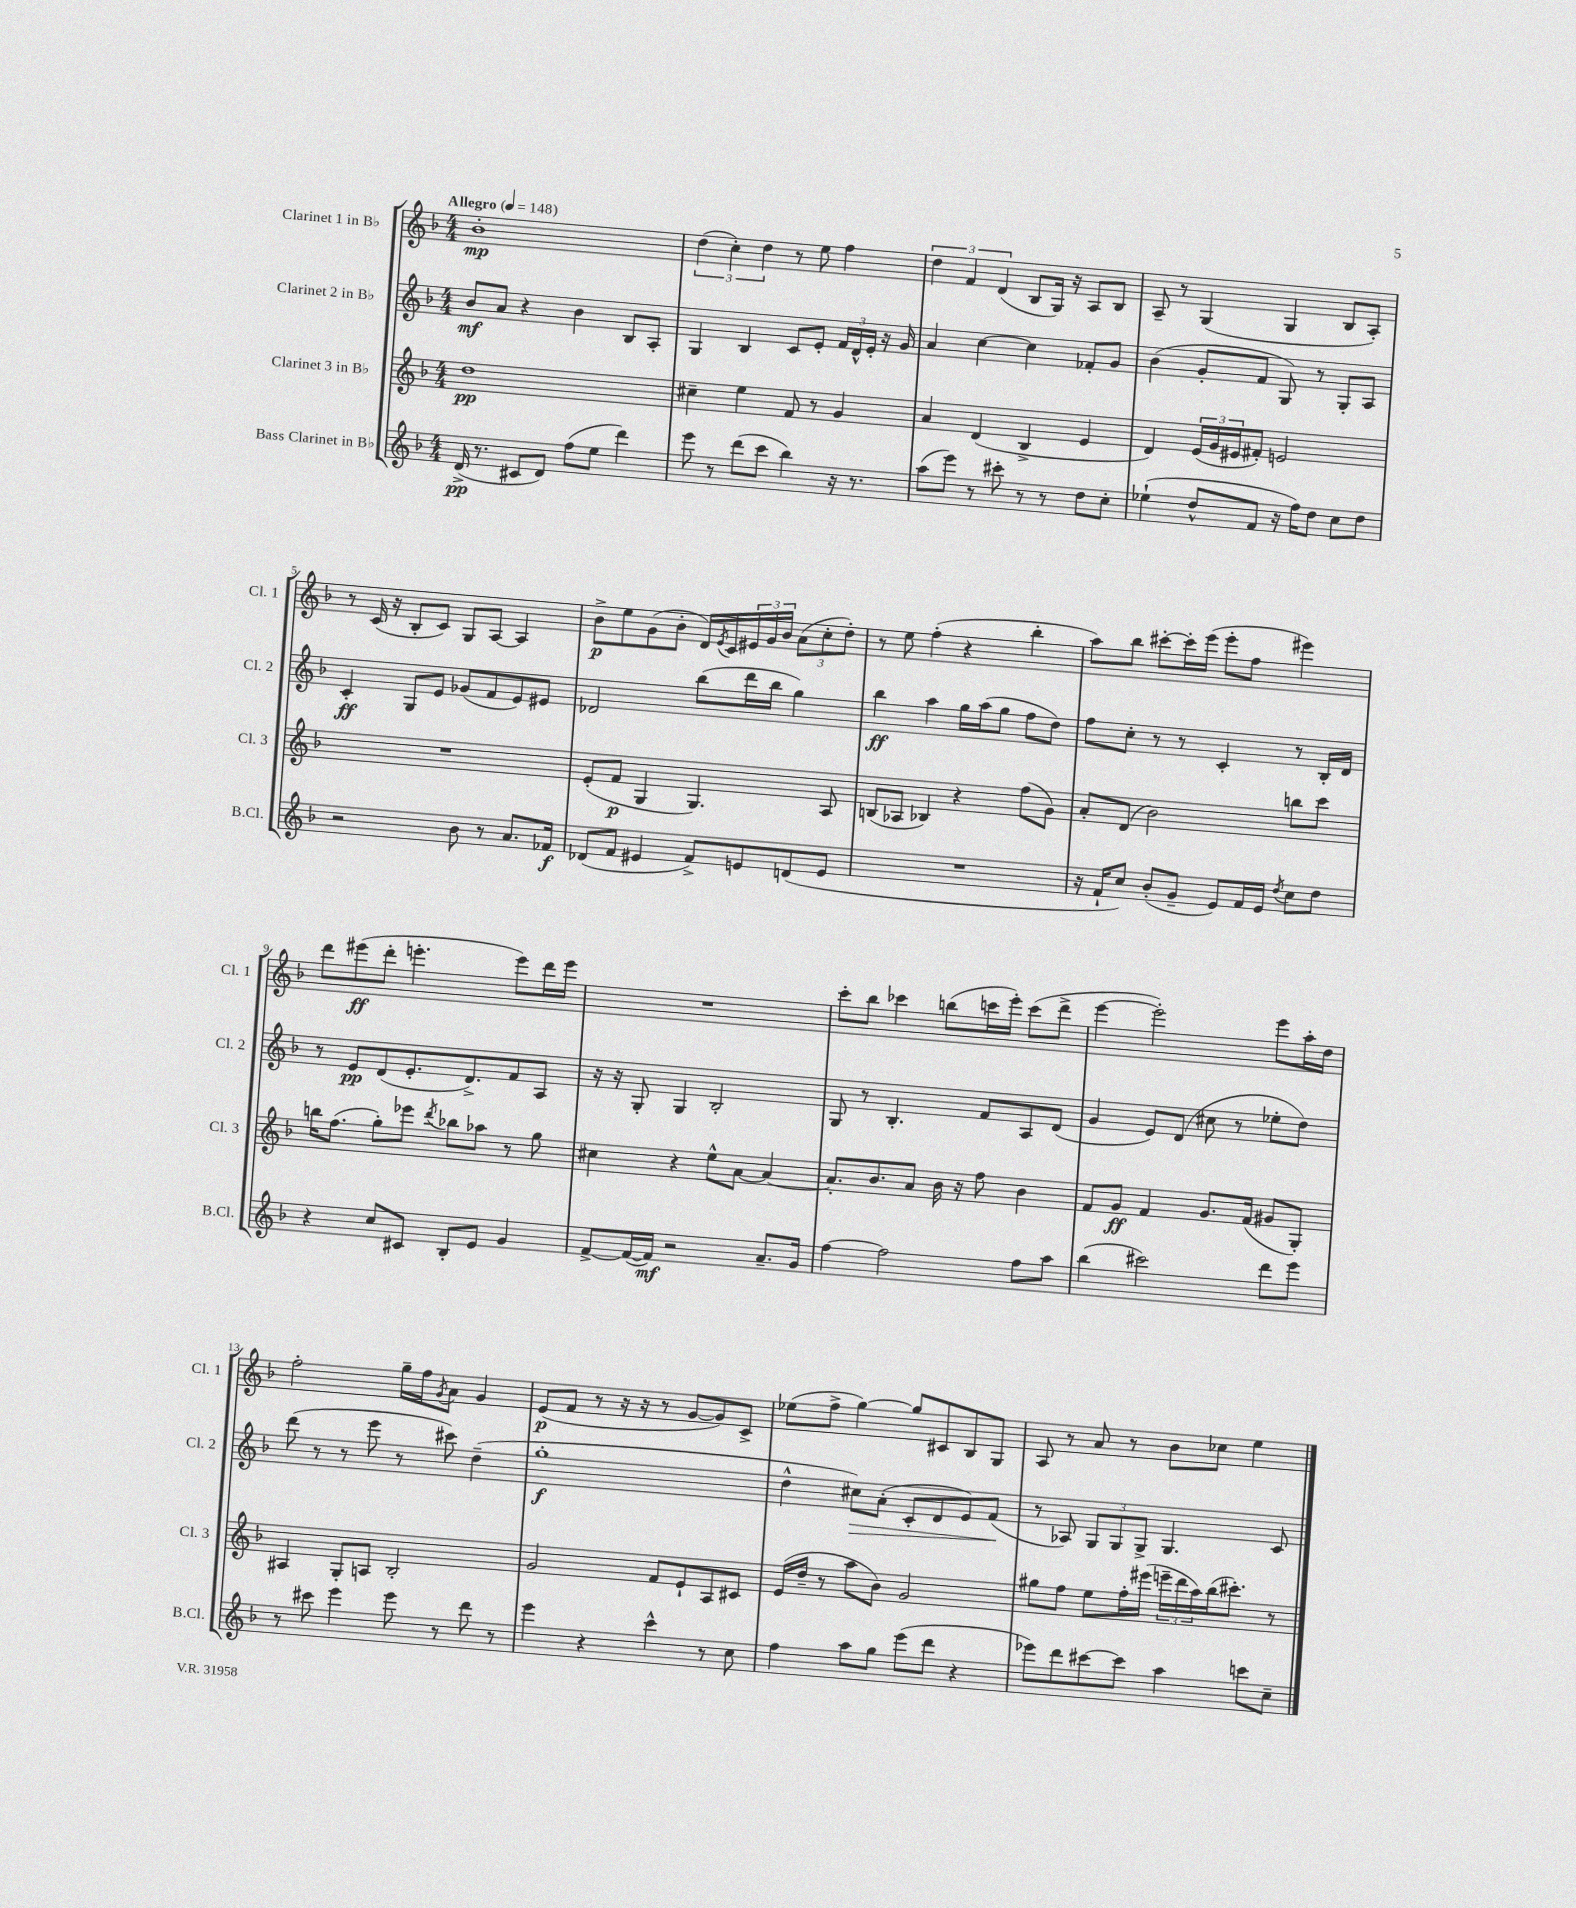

**kern	**kern	**kern	**kern
*staff4	*staff3	*staff2	*staff1
*clefG2	*clefG2	*clefG2	*clefG2
*k[b-]	*k[b-]	*k[b-]	*k[b-]
*M4/4	*M4/4	*M4/4	*M4/4
*MM148	*MM148	*MM148	*MM148
(16d^	1dd	8b-	1b-'
8.r	.	.	.
.	.	8a	.
8c#	.	4r	.
8d)	.	.	.
(8ff	.	4b-	.
8ee	.	.	.
4ddd)	.	8B-	.
.	.	8A'	.
=	=	=	=
8eee	4cc#~	4G	(6dd
8r	.	.	.
.	.	.	6cc')
(8ddd	4ee	4B-	.
.	.	.	6dd
8ccc	.	.	.
4bb-)	8f	8c	8r
.	8r	8e'	8ee
16r	4g	24f	4ff
.	.	24d^^	.
8.r	.	.	.
.	.	24e'	.
.	.	16r	.
.	.	16g	.
=	=	=	=
(8aa	4a	4a	6dd
8eee)	.	.	.
.	.	.	6f
8r	(4d	[4cc	.
.	.	.	(6d
8ccc#'	.	.	.
8r	4B-^	4cc]	8B-
8r	.	.	16G)
.	.	.	16r
8dd	4e	8f-'	8A
8cc'	.	8g	8B-
=	=	=	=
(4ee-`	4d)	(4b-	8A~
.	.	.	8r
8dd^^	(24e	8g'	(4G
.	24g	.	.
.	24e#	.	.
8f	8f#')	8f	.
16r	2e	8G)	4G
16ff)	.	.	.
8dd	.	8r	.
8cc	.	8G'	8B-
8dd	.	8A	8A')
=	=	=	=
2r	1r	4c'	8r
.	.	.	(16c
.	.	.	16r
.	.	8G	8B-'
.	.	8e	8c)
8b-	.	(8g-	8G
8r	.	8f	[8A
8.a	.	8e)	4A]
.	.	8e#	.
16f-	.	.	.
=	=	=	=
(8d-	(8e'	2d-	8b-^
8f	8f	.	8ee
4e#	4G	.	(8g
.	.	.	8b-'
8f^)	4.G)	(8bb-	16d)
.	.	.	8qe
.	.	.	16c
8e	.	16ddd	24e#
.	.	.	24g
.	.	16bb-	.
.	.	.	24b-
(8d	.	4gg)	(12a
.	.	.	12cc'
8e	8A	.	.
.	.	.	12dd')
=	=	=	=
1r	(8B	4bb-	8r
.	8A-	.	8ee
.	4B-)	4aa	(4ff'
.	4r	16gg	4r
.	.	(16aa	.
.	.	8gg	.
.	(8ff	8ff	4bb-'
.	8g)	8dd)	.
=	=	=	=
16r	8a'	8ff	8aa)
16f`	.	.	.
8cc)	(8d	8cc'	8bb-
(8b-'	2b-)	8r	[8ccc#'
8g~	.	8r	16ccc#']
.	.	.	(16eee
8e)	.	4c'	8eee'
16f	.	.	8ff
16e	.	.	.
8qdd	.	.	.
8cc	8bb	8r	4eee#)
8dd	8ccc	16B-'	.
.	.	16d	.
=	=	=	=
4r	16bb	8r	8ddd
.	(8.ff	.	.
.	.	8e	(8eee#
8cc	8gg')	(8d	8ddd'
8c#	8eee-	8.e'	4.eee'
.	8qddd	.	.
8B-'	8bb-	.	.
.	.	8.d^)	.
8e	8aa-	.	.
4g	8r	8f	8eee)
.	8gg	8A	16ddd
.	.	.	16eee
=	=	=	=
[8f^	4cc#	16r	1r
.	.	16r	.
(16f_	.	8G'	.
16f])	.	.	.
2r	4r	4G	.
.	8ee^^	2B-'	.
.	[8a	.	.
8.a~	4a_	.	.
16g	.	.	.
=	=	=	=
[4ff	8.a']	8G	8ccc'
.	.	8r	8bb-
.	8.b-	.	.
2ff]	.	4.B-'	4ccc-
.	8a	.	.
.	16b-	.	(8bb
.	16r	.	.
.	8ff	8f	16ccc
.	.	.	16eee')
8ff	4b-	8A	(8ccc
8aa	.	(8d	8ddd^
=	=	=	=
(4bb-	8f	4g	[4eee
.	8g	.	.
2ccc#)	4f	8e)	2eee'])
.	.	(8d	.
.	8.g	8cc#	.
.	.	8r	.
.	(16f	.	.
8ddd	8g#	8ee-'	8eee
8eee	8G')	8dd)	16aa'
.	.	.	16dd
=	=	=	=
8r	4A#	(8ddd	2ff'
8ccc#	.	8r	.
4eee	8G'	8r	.
.	8A	8eee	.
8eee	2B-'	8r	16gg~
.	.	.	16ff
.	.	.	8qg
8r	.	8ccc#)	8a
8ddd	.	(4dd~	4g
8r	.	.	.
=	=	=	=
4eee	2g	1gg'	(8e
.	.	.	8f
4r	.	.	8r
.	.	.	16r
.	.	.	16r
4ccc^^	8f	.	8r
.	8e`	.	[8g
8r	8A	.	8g])
8cc	8c#	.	8c^
=	=	=	=
4ff	(16e	4dd^^	(8ee-
.	16dd~	.	.
.	8r	.	8ff^
8aa	8aa	8cc#)	[4gg)
8gg	8b-)	(8a'	.
(8eee	2g	8c'	8gg]
8ddd	.	8d	8c#
4r	.	8e)	8B-
.	.	(8f	8G
=	=	=	=
8eee-)	8gg#	8r	8A
8ddd	8ff	8A-)	8r
[8ccc#	8ee	12G	8a
.	.	12G	.
8ccc#]	16ff'	.	8r
.	.	12G^	.
.	(16eee#	.	.
4aa	24eee~	4.G	8b-
.	24ddd	.	.
.	24aa)	.	.
.	(16bb-	.	8cc-
.	8.ccc#')	.	.
8ccc	.	.	4ee
8cc~	8r	8c	.
==	==	==	==
*-	*-	*-	*-
